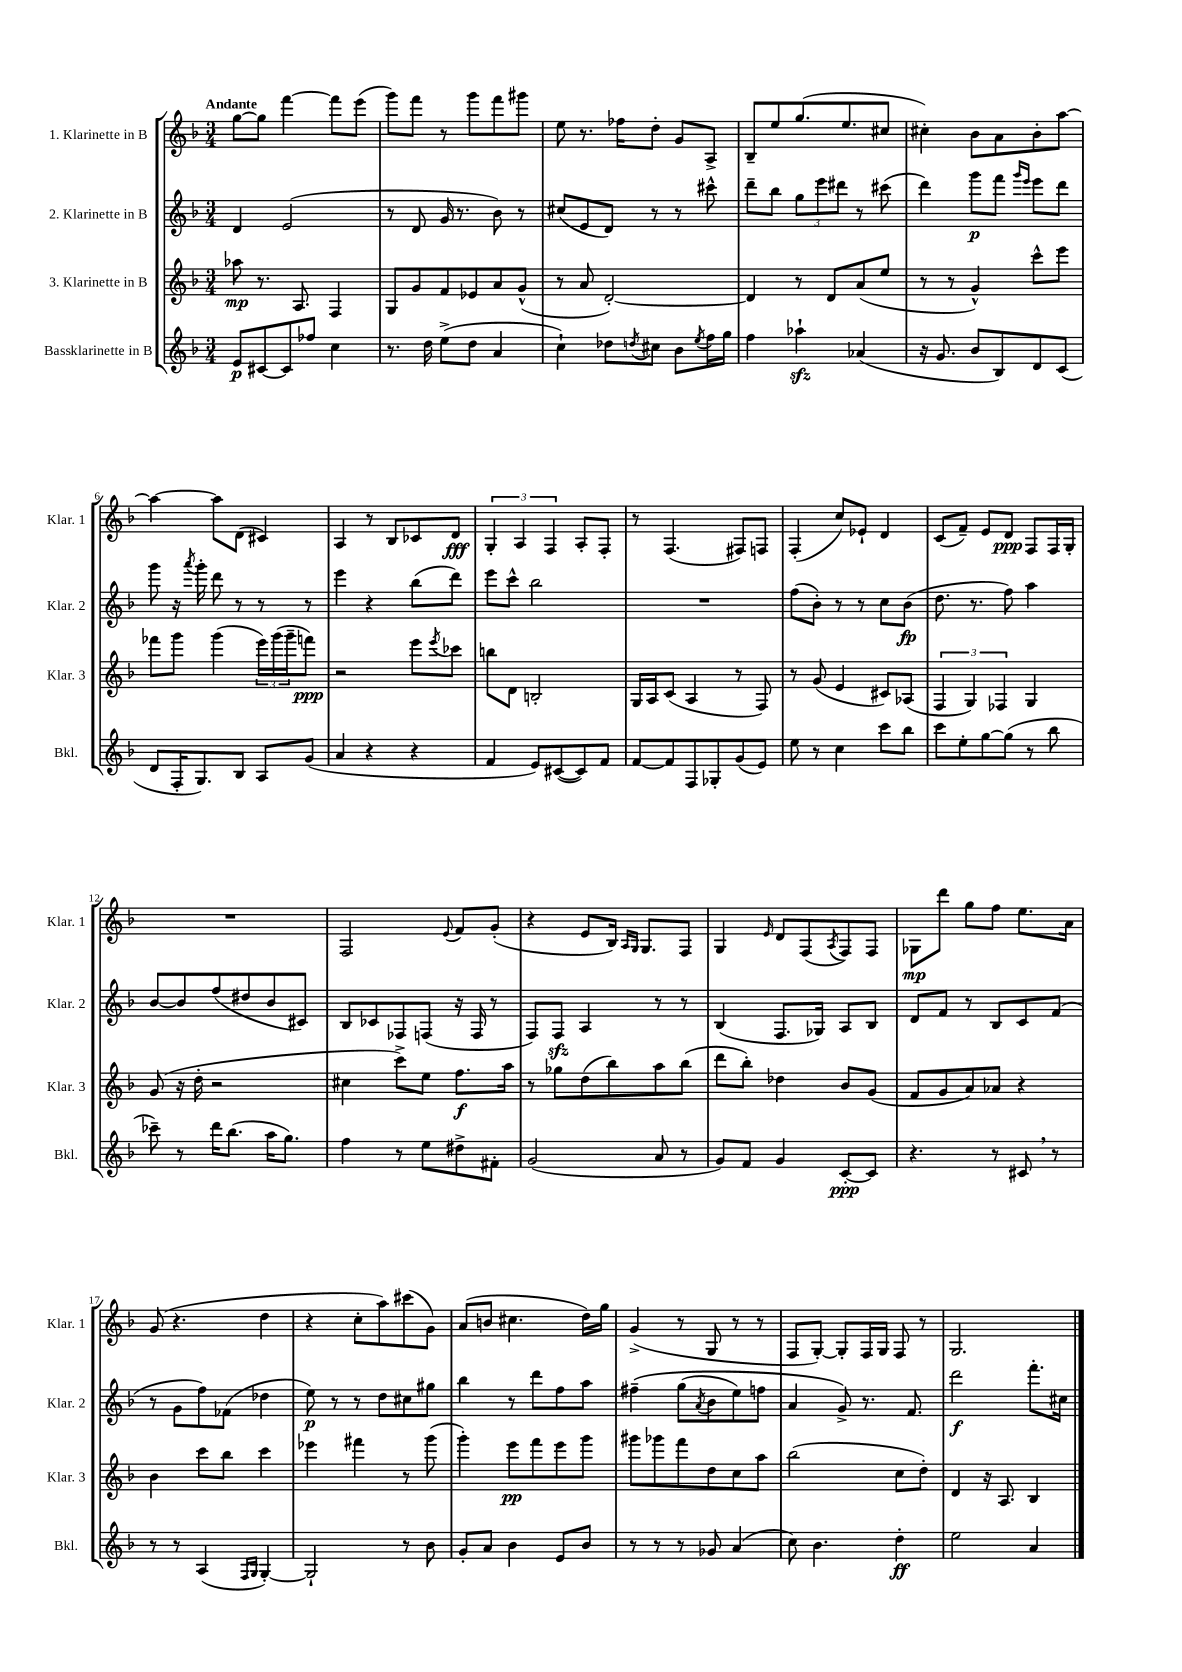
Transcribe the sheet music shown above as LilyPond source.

<<
\new StaffGroup <<
\new Staff = "s0" \with { instrumentName = "1. Klarinette in B" shortInstrumentName = "Klar. 1" } {
    \clef treble \key f \major \numericTimeSignature \time 3/4 \tempo "Andante"
    g''8~ g''8 f'''4~ f'''8 e'''8( |
    g'''8) f'''8 r8 g'''8 f'''8 gis'''8 |
    e''8 r8. fes''16 d''8-. g'8 a8-> |
    bes8-- e''8 g''8.( e''8. cis''8 |
    cis''4-.) bes'8 a'8 bes'8-. a''8~ |
    a''4~ a''8 d'8( cis'4) |
    a4 r8 bes8 ces'8 d'8\fff |
    \tuplet 3/2 { g4-. a4 f4 } a8-. f8-. |
    r8 f4.( fis8) f8 |
    f4-.( c''8) ees'8-! d'4 |
    c'8( f'8--) e'8 d'8\ppp f8 f16 g16-. |
    R2. |
    f2 \appoggiatura { e'8 } f'8 g'8-.( |
    r4 e'8 bes16) \grace { a16 g16 } g8. f8 |
    g4 \grace { e'16 } d'8 f8( \acciaccatura { a8 } f8) f8 |
    ges8\mp d'''8 g''8 f''8 e''8. a'16 |
    g'8( r4. d''4 |
    r4 c''8-. a''8) cis'''8( g'8) |
    a'8( b'8 cis''4. d''16) g''16 |
    g'4->( r8 g8 r8 r8 |
    f8 g8~-.) g8-. f16 g16 f8 r8 |
    g2. \bar "|." |
}
\new Staff = "s1" \with { instrumentName = "2. Klarinette in B" shortInstrumentName = "Klar. 2" } {
    \clef treble \key f \major \numericTimeSignature \time 3/4
    d'4 e'2( |
    r8 d'8 g'16 r8. bes'8) r8 |
    cis''8( e'8 d'8) r8 r8 cis'''8-^ |
    d'''8-- bes''8 \tuplet 3/2 { g''8 e'''8 dis'''8 } r8 cis'''8( |
    d'''4) g'''8\p f'''8 \grace { g'''16 e'''16 } e'''8 d'''8 |
    g'''8 r16 \acciaccatura { a'''8 } g'''16-. d'''8 r8 r8 r8 |
    e'''4 r4 bes''8( d'''8) |
    e'''8 c'''8-^ bes''2 |
    R2. |
    f''8( bes'8-.) r8 r8 c''8 bes'8\fp( |
    d''8. r8. f''8) a''4 |
    bes'8~ bes'8 f''8( dis''8 bes'8 cis'8) |
    bes8 ces'8 fes8 f8( r16 f16 r8 |
    f8) f8\sfz a4 r8 r8 |
    bes4( f8. ges16) a8 bes8 |
    d'8 f'8 r8 bes8 c'8 f'8( |
    r8 g'8 f''8) fes'8( des''4 |
    e''8\p) r8 r8 d''8 cis''8 gis''8 |
    bes''4 r8 d'''8 f''8 a''8 |
    fis''4--\( g''8( \acciaccatura { a'8 } bes'8 e''8) f''8 |
    a'4 g'8->\) r8. f'8. |
    d'''2\f f'''8.-. cis''16 \bar "|." |
}
\new Staff = "s2" \with { instrumentName = "3. Klarinette in B" shortInstrumentName = "Klar. 3" } {
    \clef treble \key f \major \numericTimeSignature \time 3/4
    aes''8\mp r8. a8. f4 |
    g8 g'8 f'8 ees'8 a'8 g'8-^( |
    r8 a'8 d'2~-.) |
    d'4 r8 d'8 a'8( e''8 |
    r8 r8 g'4-^) c'''8-^ e'''8 |
    fes'''8 g'''8 g'''4( \tuplet 3/2 { e'''16) g'''16( g'''16-- } f'''8\ppp) |
    r2 e'''8 \acciaccatura { e'''8 } ces'''8 |
    b''8 d'8 b2-. |
    g16 a16 c'8( a4 r8 f8) |
    r8 g'8( e'4 cis'8) aes8( |
    \tuplet 3/2 { f4 g4) fes4 } g4 |
    g'8( r16 d''16-. r2 |
    cis''4 c'''8->) e''8 f''8.\f a''16 |
    r8 ges''8 d''8( bes''8) a''8 bes''8( |
    d'''8 bes''8-.) des''4 bes'8 g'8( |
    f'8 g'8 a'8) aes'8 r4 |
    bes'4 c'''8 bes''8 c'''4 |
    ees'''4 fis'''4 r8 g'''8( |
    g'''4-.) e'''8\pp f'''8 e'''8 g'''8 |
    gis'''8 ges'''8 f'''8 d''8 c''8 a''8 |
    bes''2( c''8 d''8-.) |
    d'4 r16 a8. bes4 \bar "|." |
}
\new Staff = "s3" \with { instrumentName = "Bassklarinette in B" shortInstrumentName = "Bkl." } {
    \clef treble \key f \major \numericTimeSignature \time 3/4
    e'8\p cis'8~ cis'8 fes''8 c''4 |
    r8. d''16 e''8->( d''8 a'4 |
    c''4-!) des''8 \acciaccatura { d''8 } cis''8 bes'8 \acciaccatura { e''8 } f''16 g''16 |
    f''4 aes''4-!\sfz aes'4( |
    r16 g'8. bes'8 bes8) d'8 c'8( |
    d'8 f16-. g8.) bes8 a8 g'8( |
    a'4 r4 r4 |
    f'4 e'8) cis'8~( cis'8) f'8 |
    f'8~ f'8 f8 ges8-. g'8( e'8) |
    e''8 r8 c''4 c'''8 bes''8 |
    c'''8 e''8-. g''8~ g''8( r8 bes''8 |
    ces'''8--) r8 d'''16 bes''8.( a''16 g''8.) |
    f''4 r8 e''8 dis''8-> fis'8-. |
    g'2( a'8 r8 |
    g'8) f'8 g'4 c'8~-.\ppp c'8 |
    r4. r8 cis'8 \breathe r8 |
    r8 r8 a4( \grace { f16 g16 } g4~-.) |
    g2-! r8 bes'8 |
    g'8-. a'8 bes'4 e'8 bes'8 |
    r8 r8 r8 ges'8 a'4( |
    c''8) bes'4. d''4-.\ff |
    e''2 a'4 \bar "|." |
}
>>
>>
